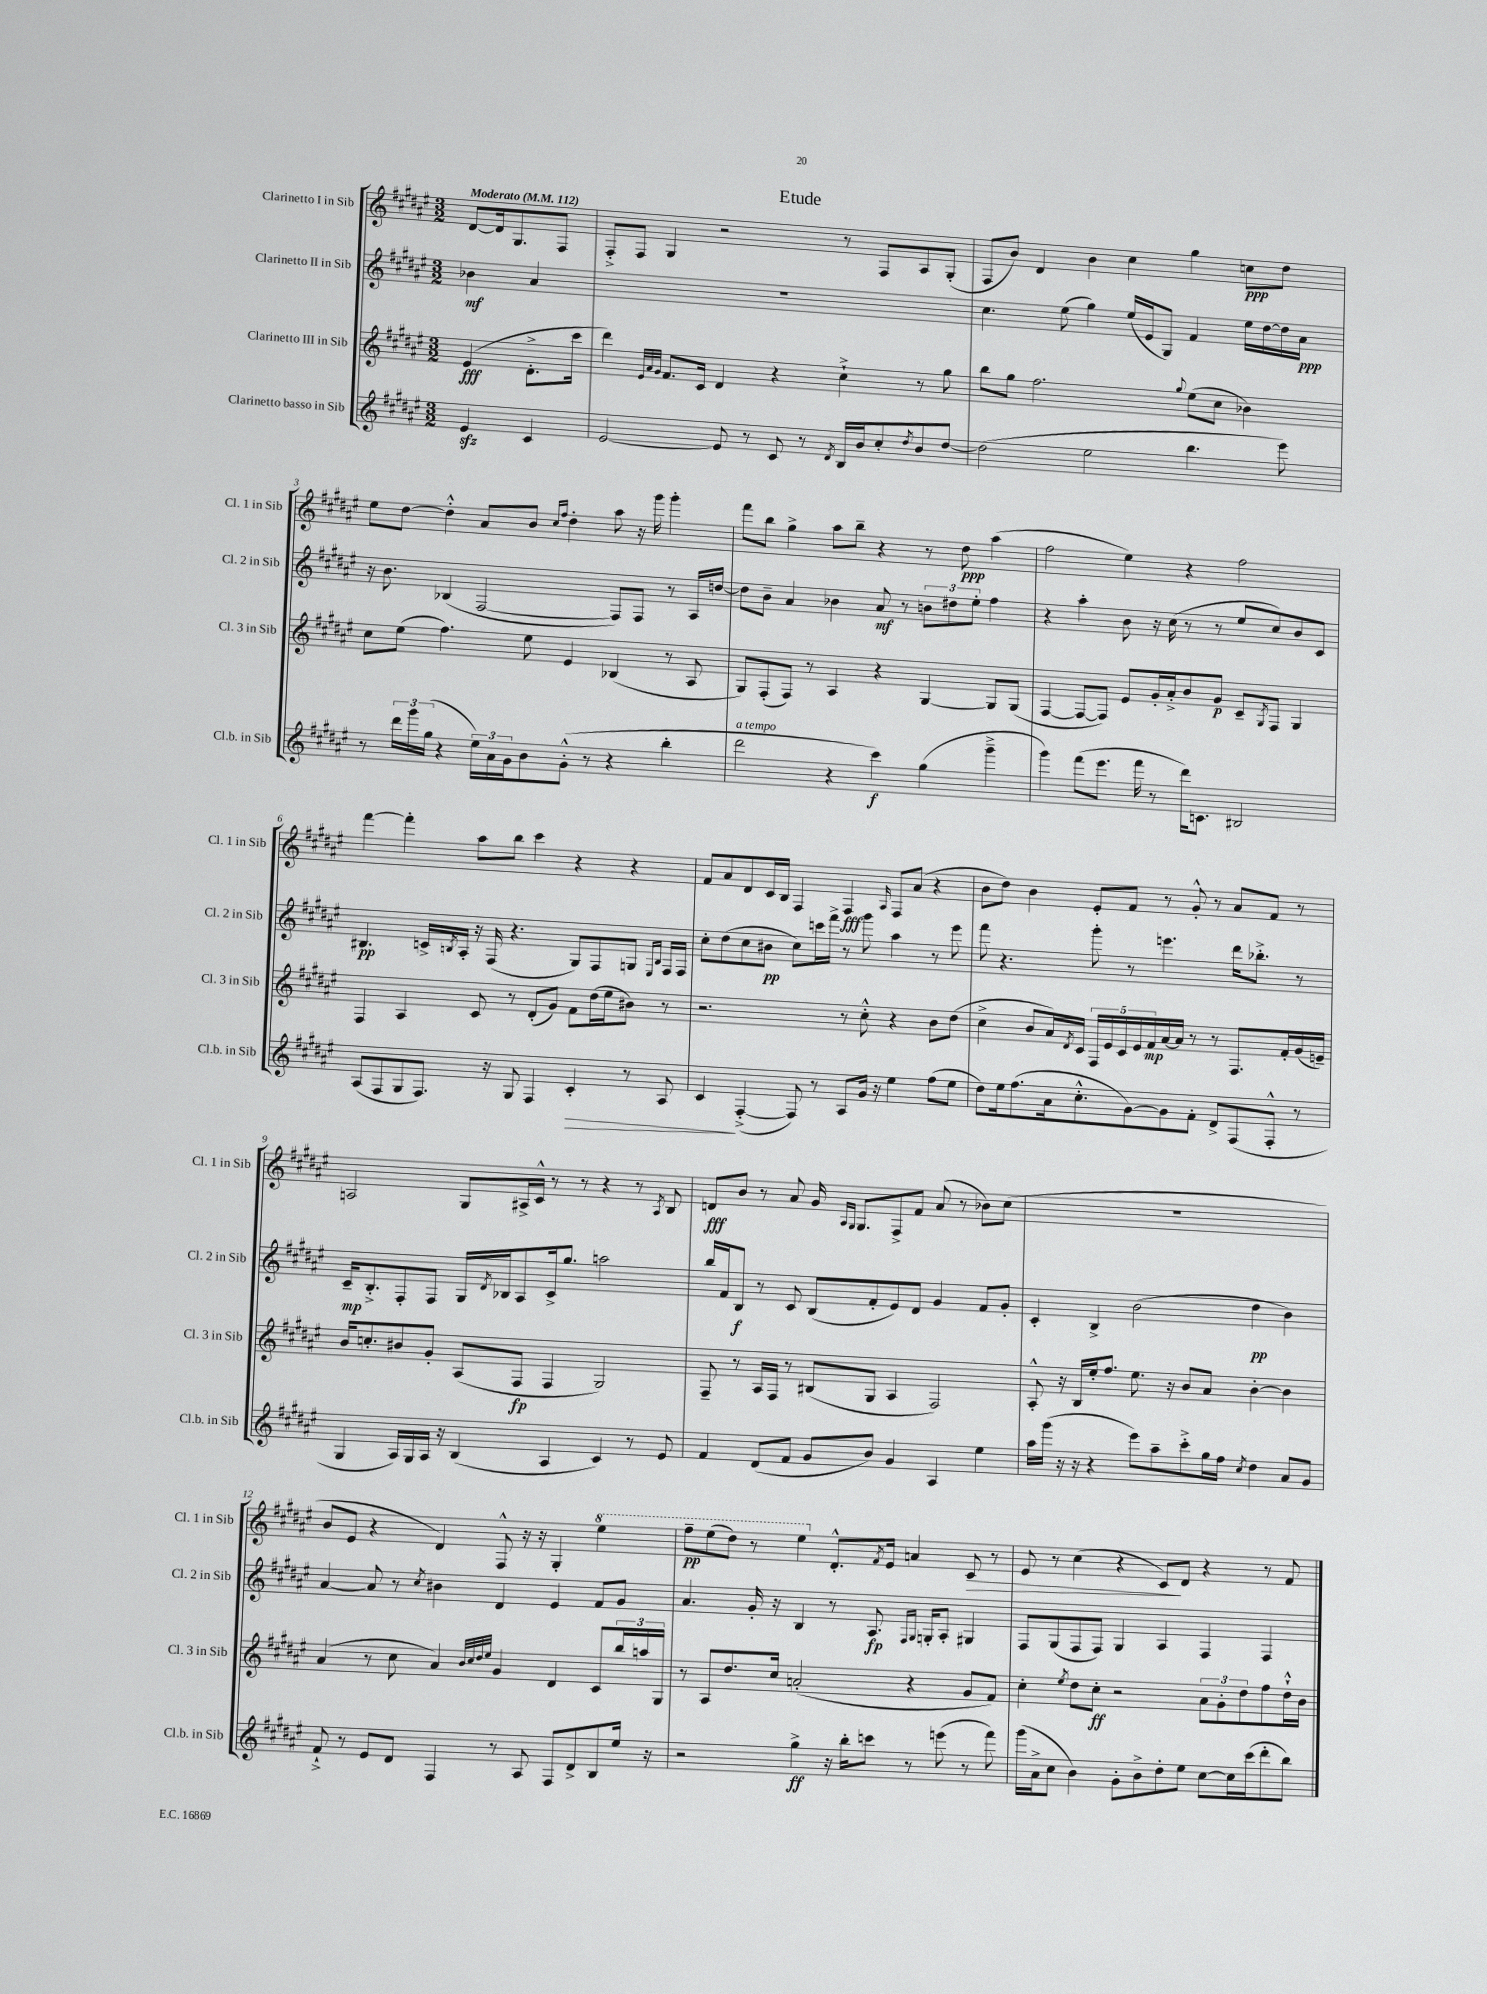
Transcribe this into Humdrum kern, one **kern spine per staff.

**kern	**kern	**kern	**kern
*staff4	*staff3	*staff2	*staff1
*clefG2	*clefG2	*clefG2	*clefG2
*k[f#c#g#d#a#e#]	*k[f#c#g#d#a#e#]	*k[f#c#g#d#a#e#]	*k[f#c#g#d#a#e#]
*M3/2	*M3/2	*M3/2	*M3/2
*MM112	*MM112	*MM112	*MM112
4e#	(4e#	4b-	[8d#
.	.	.	16d#]
.	.	.	8.G#
4c#	8.d#'^	4a#	.
.	.	.	8F#
.	16ccc#	.	.
=	=	=	=
[2e#	4ddd#)	1.r	8F#'^
.	.	.	8F#
.	32qqe#	.	.
.	32qqa#	.	.
.	32qqg#	.	.
.	8.f#	.	4G#
.	16c#	.	.
8e#]	4d#	.	2r
8r	.	.	.
8c#	4r	.	.
8r	.	.	.
8qd#	.	.	.
16B	4cc#`^	.	8r
16b	.	.	.
8cc#'	.	.	8F#
8qdd#	.	.	.
8b	8r	.	8A#
[8dd#	8gg#	.	(8G#'
=	=	=	=
(2dd#]	8bb	4.cc#	8F#
.	8gg#	.	8b)
.	2.ff#	.	4d#
.	.	(8ee#	.
2ee#	.	4gg#)	4b
.	.	(16ee#	4cc#
.	.	16e#	.
.	.	8G#)	.
.	8qqgg#	.	.
4.bb	(8ee#	4f#	4gg#
.	8cc#	.	.
.	4b-)	16ee#	8cc
.	.	[16dd#	.
8eee#)	.	16dd#]	8dd#
.	.	16a#	.
=	=	=	=
8r	8cc#	16r	8ee#
.	.	8.b	.
24ddd#	(8ee#	.	[8dd#
24ggg#	.	.	.
(24gg#	.	.	.
4r	4.ff#)	(4B-	4dd#'^^]
24ee#)	.	[2F#	8a#
24a#	.	.	.
24g#	.	.	.
8b	8ee#	.	8b
.	.	.	16qqcc#
.	.	.	16qqff#
(8g#'^^	4e#	.	4dd#'
8r	.	.	.
4r	(4B-	8F#])	8aa#
.	.	8F#	16r
.	.	.	16ggg#
4bb'	8r	8r	4ggg#'
.	8A#	16A#	.
.	.	[16dd	.
=	=	=	=
2ddd#	8G#)	8dd]	8fff#
.	(8F#'	8b~	8bb
.	8F#)	4a#	4gg#^
.	8r	.	.
4r	4A#	4b-	8aa#
.	.	.	8bb~
4ccc#)	4r	8a#	4r
.	.	8r	.
(4gg#	[4G#	12b	8r
.	.	12dd#	.
.	.	.	8dd#
.	.	12ee#'	.
4ggg#~^	8G#]	4ff#	(4aa#
.	(8G#	.	.
=	=	=	=
4ggg#)	[4F#	4r	2ff#
(8fff#	8F#_	4aa#'	.
8.eee#	8F#])	.	.
.	8e#	8b	4ee#)
16fff#	.	.	.
8r	16g#'	16r	.
.	16a#'^	(16cc#	.
16ddd#)	8b	8r	4r
8.c	.	.	.
.	8g#	8r	.
2B#	8c#~	8ee#	2ff#
.	8qG#	.	.
.	8F#	8cc#)	.
.	4G#	8b	.
.	.	8c#	.
=	=	=	=
(8A#	4F#	4.B#	[4fff#
8F#	.	.	.
8G#	4A#	.	4fff#']
8.F#)	.	16c^	.
.	.	8qB	.
.	.	16A#'	.
.	8c#	16r	8aa#
16r	.	(16F#	.
8G#	8r	4.r	8bb
4F#	(8d#'	.	4ccc#
.	8g#)	.	.
4c#'	8f#	8G#)	4r
.	(16dd#	8F#	.
.	16ee#	.	.
8r	8b#)	8G	4r
.	.	16qqE#	.
.	.	16qqB	.
8A#	8r	16F#	.
.	.	16F#	.
=	=	=	=
4c#	2.r	8cc#'	8f#
.	.	(8dd#	8a#
([4F#'^	.	8cc#	8d#
.	.	8b#	16c#
.	.	.	16B
8F#])	.	8cc#)	4F#
8r	.	16ccc	.
.	.	16fff#^	.
8A#	8r	8r	4F#
16g#	8cc#'^^	8ggg#	.
16r	.	.	.
.	.	.	16qqA#
4ee#	4r	4aa#	8F#
.	.	.	(8a#
(8ff#	8b	8r	4r
8ee#	(8dd#	8eee#	.
=	=	=	=
8dd#)	4cc#^	8fff#	8b
16ee#	.	4.r	8dd#)
(8.ff#	.	.	.
.	8b	.	4b
16a#	16a#)	.	.
.	8qd#	.	.
8.cc#'^^	16c#	.	.
.	20F#	8ggg#'	8e#'
.	20e#	.	.
.	20c#	.	.
[8g#)	.	8r	8f#
.	20e#	.	.
.	20f#	.	.
8g#]	[16a#	4.eee	8r
.	16a#]	.	.
8f#'	8r	.	8g#'^^
8d#^	8r	.	8r
(8F#	8.F#	16ddd#	8a#
.	.	8.bb-'^	.
8F#'^^	.	.	8f#
.	16f#'	.	.
8r	(16g#	8r	8r
.	16e~)	.	.
=	=	=	=
4G#	16b	16c#~	2A
.	8.cc'	8.B'^	.
16A#)	8b#	8F#'	.
16G#	.	.	.
16A#	8g#'	8F#	.
16r	.	.	.
(4B	(8A#	16G#	8G#
.	.	8qd#	.
.	.	16B-	.
.	8F#	8A#	16A#^
.	.	.	16c#^^
4A#	4F#	16c#^	8r
.	.	8.gg#	.
.	.	.	8r
4c#)	2G#)	2aa	4r
8r	.	.	8r
.	.	.	8qA#
8e#	.	.	8B
=	=	=	=
4f#	8F#~	16bb	8d
.	.	16f#	.
.	8r	8B	8b
(8d#	16A#	8r	8r
.	16F#	.	.
8f#	8r	8c#	8a#
8g#	(8B#	(8B	16g#
.	.	.	16qqA#
.	.	.	16qqG#
.	.	.	8.G#
8b)	8G#	8f#'	.
4g#	4A#	8e#)	8F#^
.	.	8d#	8f#
4A#	2F#)	4g#	(8a#
.	.	.	8r
4ee#	.	8f#	8b-)
.	.	8g#'	(8cc#
=	=	=	=
16aa#	8A#'^^	4c#'	1.r
(16ggg#	.	.	.
16r	16r	.	.
16r	16B	.	.
4r	16ee#'	4B^	.
.	8.ff#	.	.
8eee#)	8.ee#	(2b	.
8aa#~	.	.	.
.	16r	.	.
8ccc#'^	8b	.	.
16gg#	8a#	.	.
16ff#	.	.	.
8qcc#	.	.	.
4dd#	[4b'	4dd#	.
8a#	4b]	4b)	.
8g#	.	.	.
=	=	=	=
8f#`^	(4a#	[4a#	8b
8r	.	.	8e#
8e#	8r	8a#]	4r
8d#	8cc#	8r	.
.	.	8qcc#	.
4F#	4a#)	4b#	4d#)
.	32qqb	.	.
.	32qqcc#	.	.
.	32qqdd#	.	.
.	32qqee#	.	.
8r	4g#	4d#	8F#^^
8A#	.	.	16r
.	.	.	16r
8F#	4d#	4e#	4G#'
8d#^	.	.	.
8B	8c#	8f#	4eee#
16ee#	24bb	8g#	.
.	24aa	.	.
16r	.	.	.
.	24G#	.	.
=	=	=	=
2r	8r	4.a#	8fff#~
.	8A#	.	(8eee#
.	8.dd#	.	8ddd#)
.	.	16g#'	8r
.	16cc#	16r	.
4gg#^	(2a'	4B	4eee#
16r	.	8r	8.d#'^^
16bb'	.	.	.
8ccc	.	8.A#	.
.	.	.	8qf#
.	.	.	16e#
8r	4r	.	4a
.	.	16qqF#	.
.	.	16qqG#	.
.	.	16G'	.
(8eee	.	8A#'	.
8r	8g#	4G#	8c#
8fff#)	8f#)	.	8r
=	=	=	=
(16ggg#	4cc#'	8F#	8e#
16a#^	.	.	.
8cc#	.	(8G#	8r
.	8qee#	.	.
4b)	8dd#	8F#	(4cc#
.	8cc#'	8F#)	.
8g#'	2r	4G#	4r
8b^	.	.	.
8dd#'	.	4A#	8c#)
8ee#	.	.	8d#
[8cc#	12a#	4F#	4r
.	12g#'	.	.
16cc#]	.	.	.
.	12dd#	.	.
(16ccc#	.	.	.
8ddd#'	8ff#	4F#	8r
8bb)	16dd#`^^	.	8f#
.	16b	.	.
==	==	==	==
*-	*-	*-	*-
